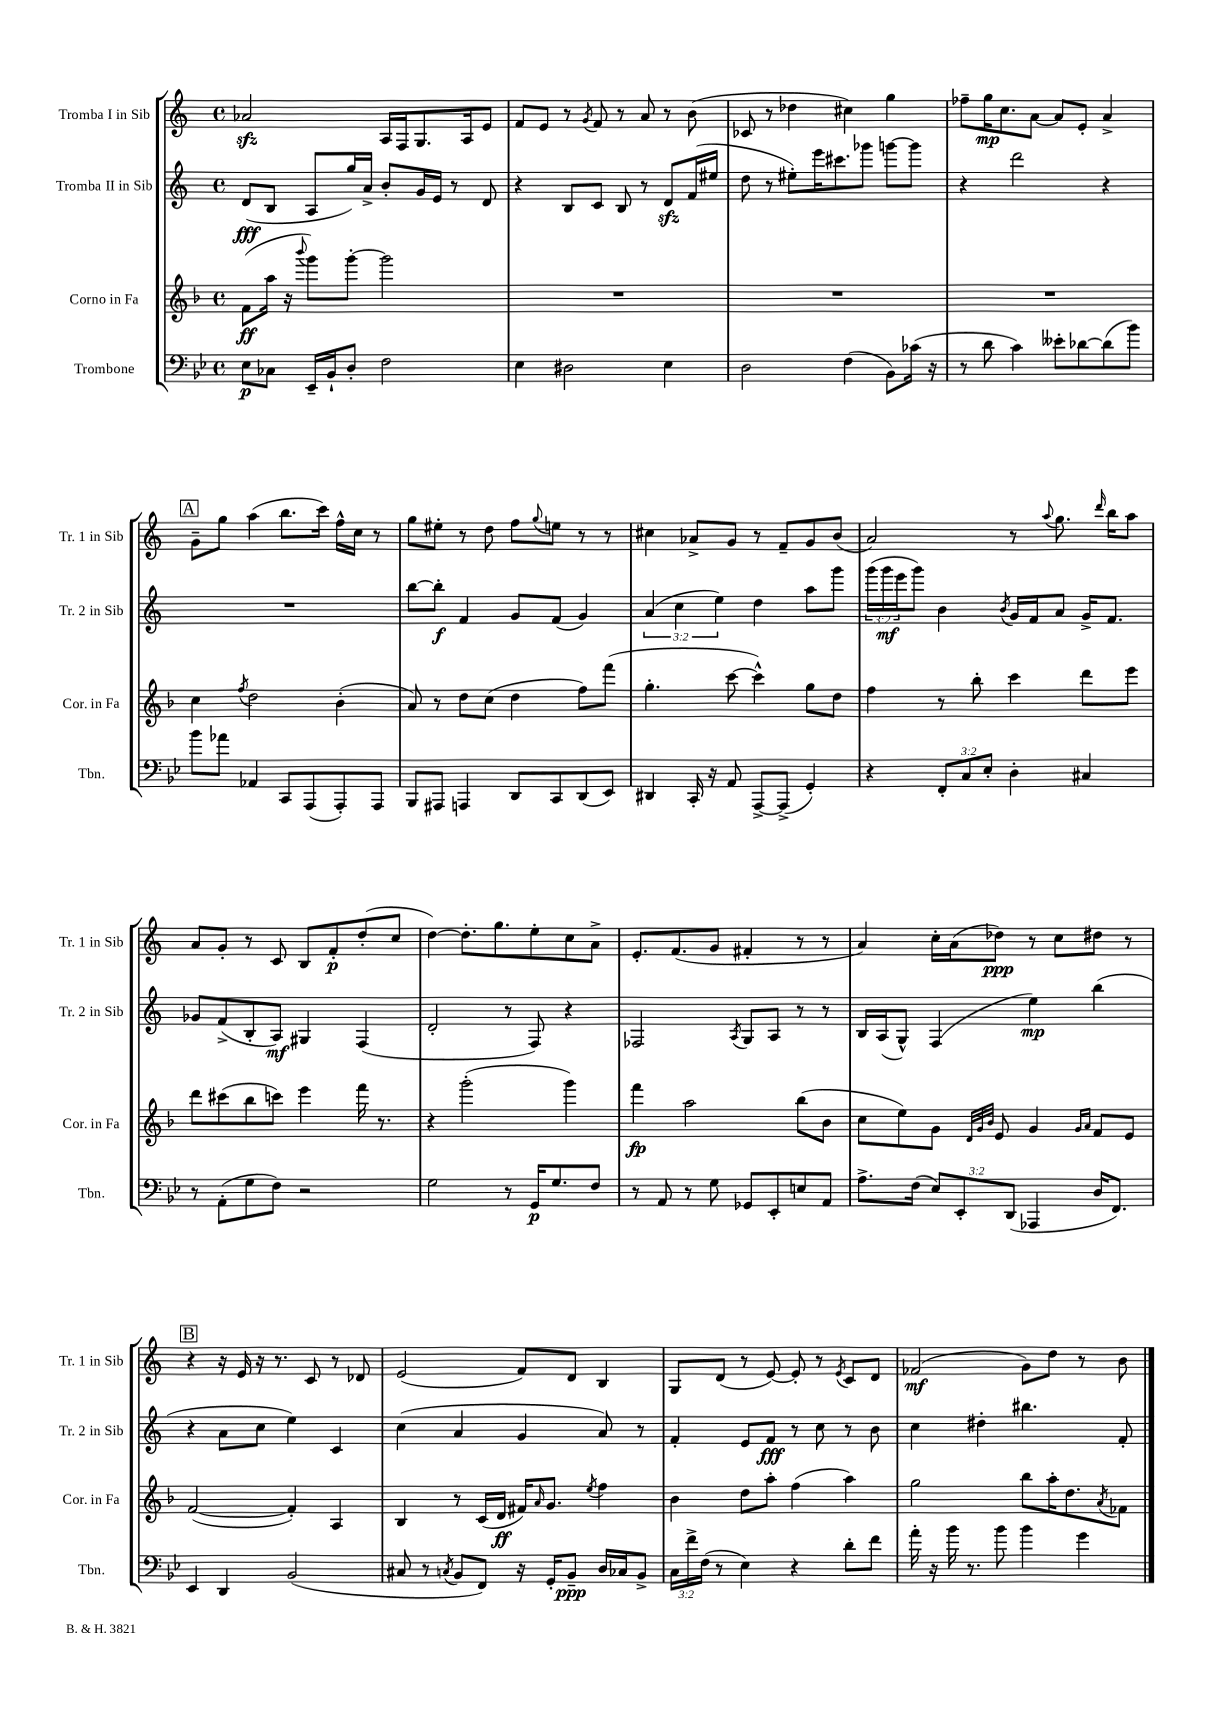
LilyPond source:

<<
\new StaffGroup <<
\new Staff = "s0" \with { instrumentName = "Tromba I in Sib" shortInstrumentName = "Tr. 1 in Sib" } {
    \clef treble \key c \major \defaultTimeSignature \time 4/4
    aes'2\sfz a16 f16 g8. a16 e'8 |
    f'8 e'8 r8 \acciaccatura { g'8 } f'8 r8 a'8 r8 b'8( |
    ces'8 r8 des''4 cis''4) g''4 |
    fes''8-- g''16\mp c''8. a'8~ a'8 e'8-. a'4-> |
    \mark \markup { \box "A" } g'8-- g''8 a''4( b''8. c'''16) f''16-^ c''16 r8 |
    g''8 eis''8-. r8 d''8 f''8 \appoggiatura { g''8 } e''8 r8 r8 |
    cis''4 aes'8-> g'8 r8 f'8-- g'8 b'8( |
    a'2) r8 \appoggiatura { a''8 } g''8. \grace { d'''16 } b''16 a''8 |
    a'8 g'8-. r8 c'8 b8 f'8-.\p d''8-.( c''8 |
    d''4~) d''8.-. g''8. e''8-. c''8 a'8-> |
    e'8.-. f'8.( g'8 fis'4-. r8 r8 |
    a'4) c''16-. a'16( des''8\ppp) r8 c''8 dis''8 r8 |
    \mark \markup { \box "B" } r4 r16 e'16 r16 r8. c'8 r8 des'8 |
    e'2( f'8) d'8 b4 |
    g8 d'8( r8 e'8~) e'8-. r8 \acciaccatura { e'8 } c'8 d'8 |
    fes'2\mf( g'8) d''8 r8 b'8 \bar "|." |
}
\new Staff = "s1" \with { instrumentName = "Tromba II in Sib" shortInstrumentName = "Tr. 2 in Sib" } {
    \clef treble \key c \major \defaultTimeSignature \time 4/4 \override Staff.TupletNumber.text = #tuplet-number::calc-fraction-text
    d'8\fff( b8 a8 g''16) a'16-> b'8-. g'16 e'16 r8 d'8 |
    r4 b8 c'8 b8 r8 d'8\sfz f'16( eis''16 |
    d''8 r8 eis''8-.) e'''16 cis'''8. ges'''8 g'''8~ g'''8 |
    r4 d'''2 r4 |
    \mark \markup { \box "A" } R1 |
    b''8~ b''8-.\f f'4 g'8 f'8( g'4) |
    \tuplet 3/2 { a'4( c''4 e''4) } d''4 a''8 g'''8 |
    \tuplet 3/2 { g'''16( g'''16\mf e'''16 } g'''8) b'4 \acciaccatura { b'8 } g'16 f'16 a'8 g'16-> f'8. |
    ges'8 f'8->( b8-. a8\mf) gis4 f4( |
    d'2-. r8 f8) r4 |
    fes2 \acciaccatura { a8 } g8 a8 r8 r8 |
    b16 a16( g8-^) f4( e''4\mp) b''4( |
    \mark \markup { \box "B" } r4 a'8 c''8 e''4) c'4 |
    c''4( a'4 g'4 a'8) r8 |
    f'4-. e'8 f'8\fff r8 c''8 r8 b'8 |
    c''4 dis''4-. bis''4. f'8-. \bar "|." |
}
\new Staff = "s2" \with { instrumentName = "Corno in Fa" shortInstrumentName = "Cor. in Fa" } {
    \clef treble \key f \major \defaultTimeSignature \time 4/4
    f'8\ff( a''16 r16 \appoggiatura { bes'''8 } g'''8) g'''8~-. g'''2 |
    R1 |
    R1 |
    R1 |
    \mark \markup { \box "A" } c''4 \acciaccatura { f''8 } d''2 bes'4-.( |
    a'8) r8 d''8 c''8( d''4 f''8) f'''8( |
    g''4.-. c'''8~ c'''4-^) g''8 d''8 |
    f''4 r8 bes''8-. c'''4 d'''8 e'''8 |
    d'''8 cis'''8( bes''8 c'''8) e'''4 f'''16 r8. |
    r4 g'''2-.( g'''4) |
    f'''4\fp a''2 bes''8( bes'8 |
    c''8 e''8) g'8 \grace { d'32 g'32 bes'32 } e'8 g'4 \grace { g'16 a'16 } f'8 e'8 |
    \mark \markup { \box "B" } f'2~( f'4-.) a4 |
    bes4 r8 c'16( d'16\ff fis'16) \grace { a'16 } g'8. \acciaccatura { e''8 } f''4 |
    bes'4 d''8 a''8-. f''4( a''4) |
    g''2 bes''8 a''16-. d''8. \acciaccatura { a'8 } fes'8 \bar "|." |
}
\new Staff = "s3" \with { instrumentName = "Trombone" shortInstrumentName = "Tbn." } {
    \clef bass \key bes \major \defaultTimeSignature \time 4/4 \override Staff.TupletNumber.text = #tuplet-number::calc-fraction-text
    ees8\p ces8 ees,16-- bes,16-! d8-. f2 |
    ees4 dis2 ees4 |
    d2 f4( bes,8) ces'16( r16 |
    r8 d'8 c'4) eeses'8-. des'8~ des'8( bes'8) |
    \mark \markup { \box "A" } bes'8 aes'8 aes,4 c,8 a,,8( a,,8-.) a,,8 |
    bes,,8 ais,,8 a,,4 d,8 c,8 d,8( ees,8) |
    dis,4 c,16-. r16 a,8 a,,8~-> a,,8->( g,4-.) |
    r4 \tuplet 3/2 { f,8-. c8 ees8-. } d4-. cis4 |
    r8 a,8-.( g8 f8) r2 |
    g2 r8 g,16\p g8. f8 |
    r8 a,8 r8 g8 ges,8 ees,8-. e8 a,8 |
    a8.-> f16( \tuplet 3/2 { ees8) ees,8-. d,8( } aes,,4 d16 f,8.) |
    \mark \markup { \box "B" } ees,4 d,4 bes,2( |
    cis8 r8 \acciaccatura { c8 } bes,8 f,8) r16 g,16-. bes,8--\ppp d16 ces16 bes,8-> |
    \tuplet 3/2 { c16 f'16-> f16( } r8 ees4) r4 d'8-. f'8 |
    a'16-. r16 bes'16 r8. bes'8 bes'4 g'4 \bar "|." |
}
>>
>>
\layout { \context { \Score \remove "Bar_number_engraver" } }
